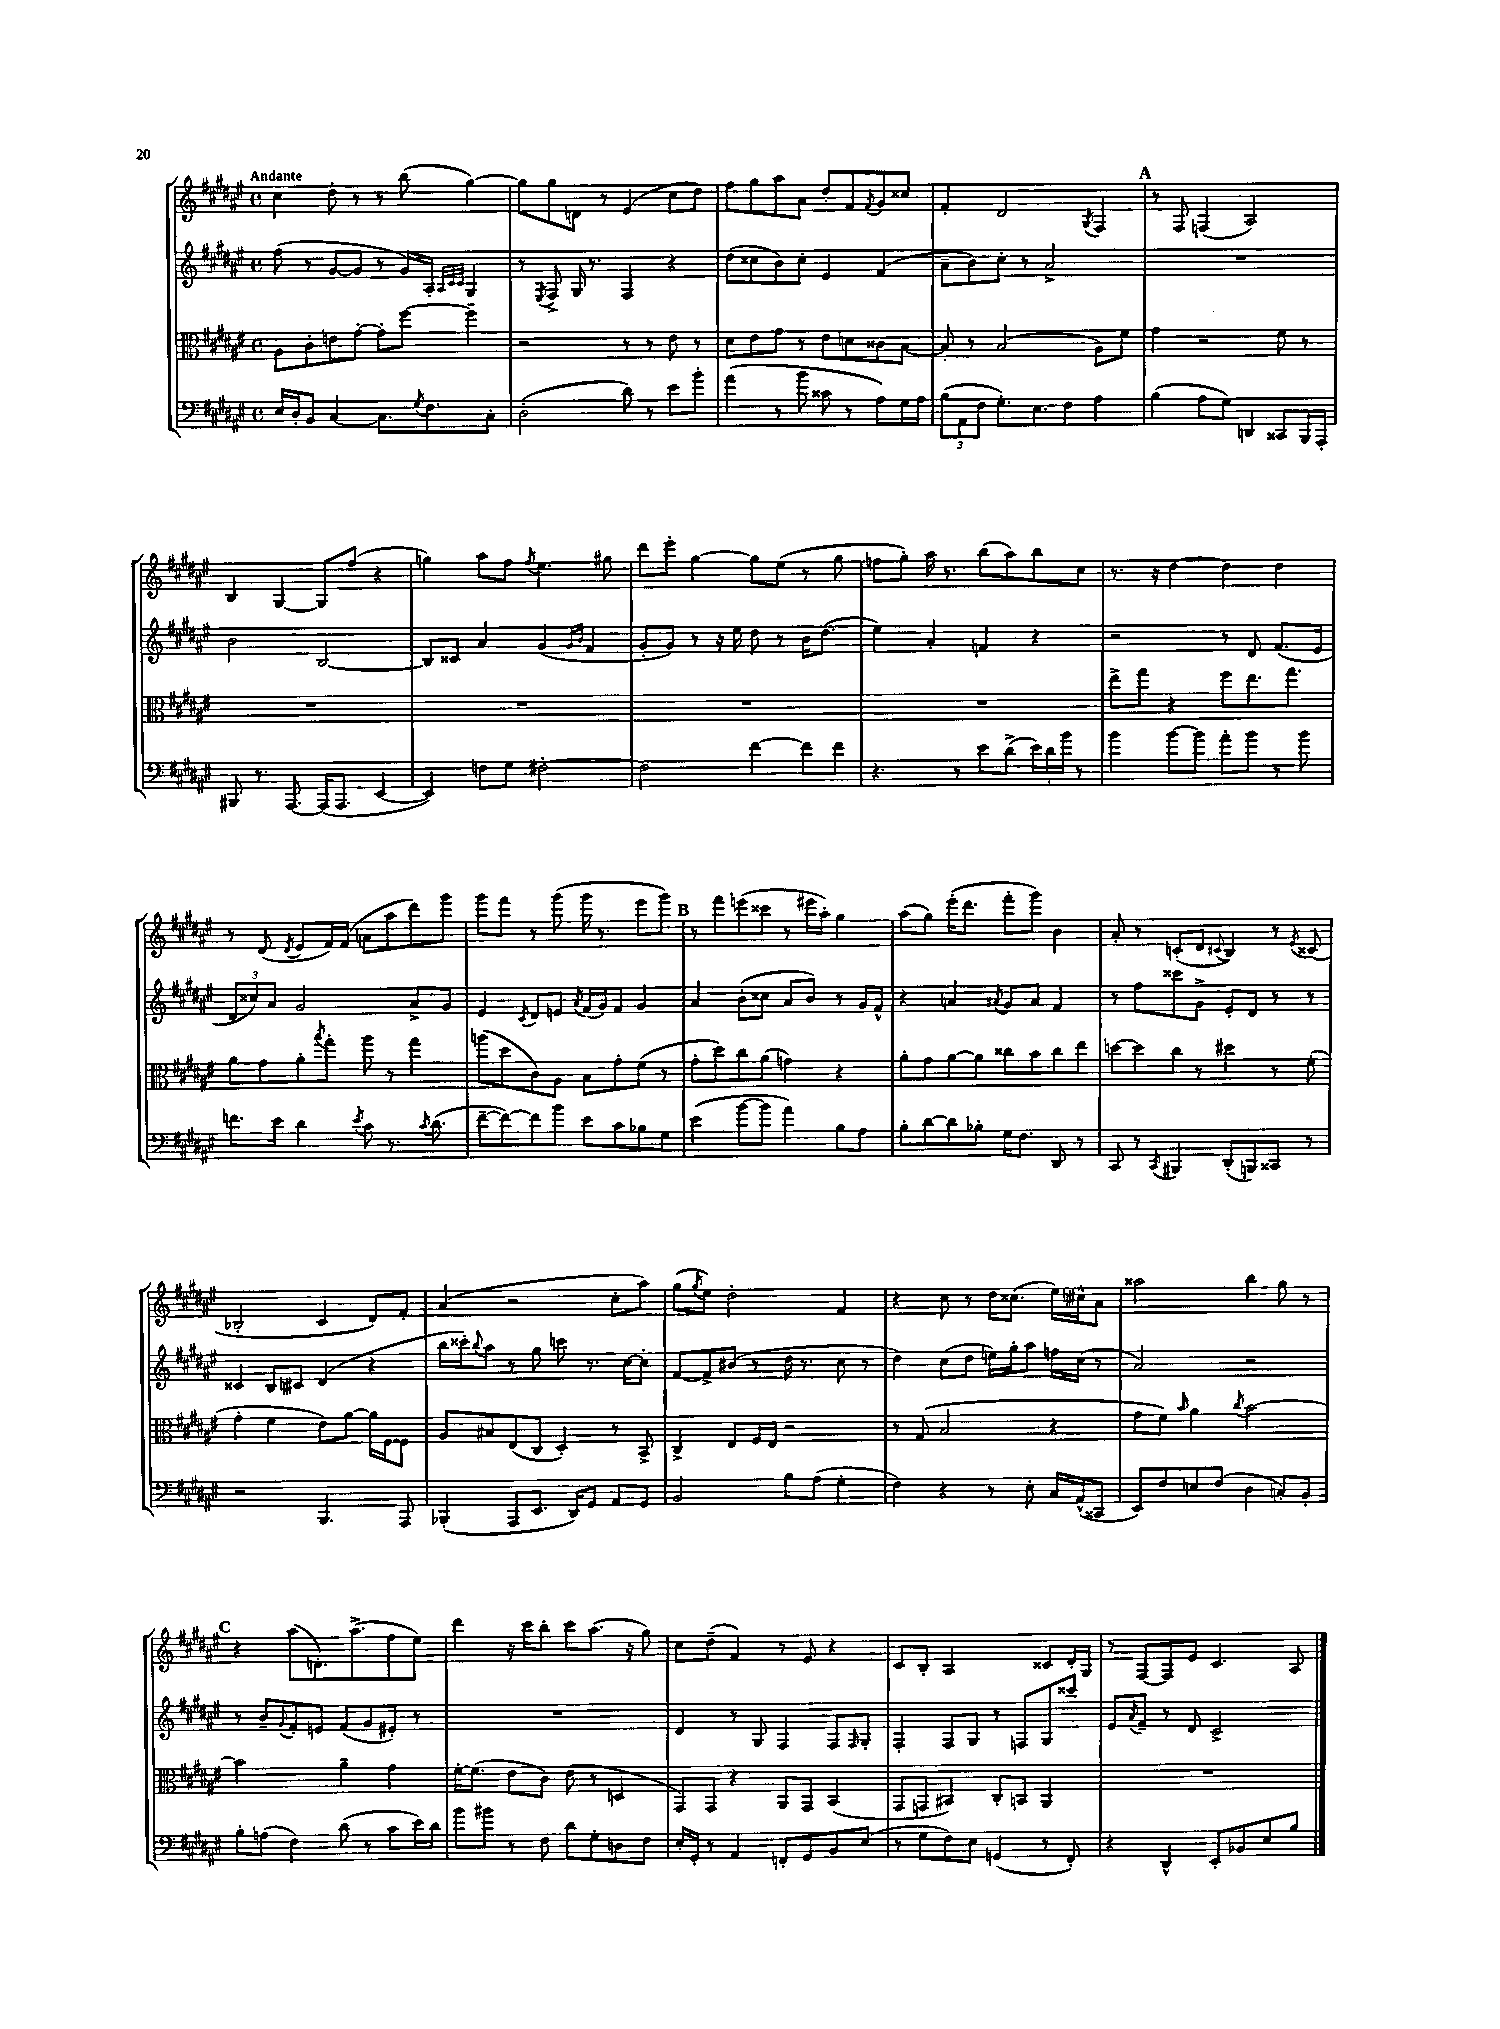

**kern	**kern	**kern	**kern
*part4	*part3	*part2	*part1
*staff4	*staff3	*staff2	*staff1
*clefF4	*clefC3	*clefG2	*clefG2
*k[f#c#g#d#a#e#]	*k[f#c#g#d#a#e#]	*k[f#c#g#d#a#e#]	*k[f#c#g#d#a#e#]
*M4/4	*M4/4	*M4/4	*M4/4
*met(c)	*met(c)	*met(c)	*met(c)
=1	=1	=1	=1
!	!	!	!LO:TX:a:B:t=Andante
16E#/LL	8A#\L	(8ff#\	4cc#\
16D#'/J	.	.	.
8BB/J	8c#'\	8r	.
[4C#/	8en\	[8g#/L	8dd#'\
.	[8g#'\J	8g#/J]	8r
8.C#\L]	8g#'\L]	8r	8r
.	[8ff#\J	16g#/LL)	(8bb\
8qG#/	.	.	.
8.F#\	.	16A#'/JJ	.
.	.	32qqA#/LLL	.
.	.	32qqc#/	.
.	.	32qqc#/JJJ	.
.	4ff#~\]	4G#/	[4gg#\)
8C#'\J	.	.	.
=2	=2	=2	=2
(2D#'\	2r	8r	8gg#\L]
.	.	8qE#/	.
.	.	8F#^/	8gg#\
.	.	16G#/	8dn\J
.	.	8.r	.
.	.	.	8r
8d#\)	8r	4F#/	(4e#/
8r	8r	.	.
8e#\L	8e#\	4r	8cc#\L
8b'\J	8r	.	8dd#\J)
=3	=3	=3	=3
(4a#\	8d#\L	(8dd#\L	8ff#\L
.	8e#\	8cc##X\	8gg#\
8r	8g#\J	8b\)	8aa#\
8b\	8r	8cc##'\J	8a#\J
8c##X\	8e#\L	4e#/	8dd#'/L
8r	8dn\	.	8f#/
.	.	.	8qf#/
8A#\L)	8c##X\	(4f#/	8g#/
16G#\L	[8B\J	.	8cc##X/J
16A#\JJ	.	.	.
=4	=4	=4	=4
(12B\L	8B'/]	8a#~\L	4f#'/
12AA#\	.	.	.
.	8r	8b\)	.
12F#\J	.	.	.
8.G#'\L)	(2B/	8cc#'\J	2d#/
.	.	8r	.
8.E#\	.	.	.
.	.	2a#^/	.
8F#\J	.	.	.
.	.	.	8qG#/
4A#\	8A#\L)	.	4F#/
.	8f#\J	.	.
!!LO:REH:place=s1:t=A
=5	=5	=5	=5
(4B\	4g#\	1r	8r
.	.	.	8F#/
8A#\L	2r	.	(4Fn/
8G#\J)	.	.	.
4DDn/	.	.	2A#/)
8CC##X/L	8f#\	.	.
16BBB/L	8r	.	.
16AAA#'/JJ	.	.	.
!!LO:LB:g=z
=6	=6	=6	=6
8BBB#X/	1r	2b\	4B/
8.r	.	.	.
.	.	.	[4G#/
[8.AAA#/	.	.	.
(16AAA#/KL]	.	[2B/	8G#/L]
8.AAA#/J	.	.	.
.	.	.	(8ff#/J
[4EE#/	.	.	4r
=7	=7	=7	=7
4EE#/])	1r	8B/L]	4ggn\)
.	.	8c##X/J	.
8Fn\L	.	4a#/	8aa#\L
8G#\J	.	.	8ff#\J
.	.	.	8qff#/
[2F#X'\	.	(4g#/	4.ee#\
.	.	16qqg#/LL	.
.	.	16qqb/JJ	.
.	.	4f#/	.
.	.	.	8gg#X\
=8	=8	=8	=8
2F#\]	1r	8g#'/L	8ddd#\L
.	.	8g#/J)	8eee#'\J
.	.	8r	[4gg#\
.	.	16r	.
.	.	16ee#\	.
[4f#\	.	8dd#\	8gg#\L]
.	.	8r	(8ee#\J
8f#\L]	.	16b\KL	8r
.	.	(8.dd#\J	.
8f#\J	.	.	8gg#\
=9	=9	=9	=9
4.r	1r	4ee#\)	8ffn\L
.	.	.	8gg#'\J)
.	.	4a#'/	16aa#\
.	.	.	8.r
8r	.	.	.
8e#\L	.	4fn/	(8bb\L
(8d#^\J	.	.	8aa#\)
24e#\LL)	.	4r	8bb\
24d#\	.	.	.
24b\JJ	.	.	.
8r	.	.	8cc#\J
=10	=10	=10	=10
4b\	8ee#^\L	2r	8.r
.	8gg#\J	.	.
.	.	.	16r
[8b\L	4r	.	[4dd#\
8b\J]	.	.	.
8a#'\L	8ff#\L	8r	4dd#\]
8b\J	8.ee#\	8d#/	.
8r	.	(8.f#/L	4dd#\
.	8.gg#\J	.	.
8b\	.	.	.
.	.	16e#/Jk	.
!!LO:LB:g=z
=11	=11	=11	=11
8.fn\L	8a#\L	12d#/L	8r
.	.	12cc##X/)	.
.	8g#\	.	(8d#/
.	.	12a#/J	.
16e#\Jk	.	.	.
.	.	.	8qd#/
4d#\	8a#'\	2g#/	8e#/L
.	8qbb/	.	.
.	8gg#'\J	.	16f#/L)
.	.	.	(16f#/JJ
8qe#/	.	.	.
8c#\	8aa#\	.	8an\L
8.r	8r	.	8aa#\
.	4gg#\	8a#^/L	8ddd#\)
8qc#/	.	.	.
(8.d#\	.	.	.
.	.	8g#/J	8ggg#\J
=12	=12	=12	=12
[8f#~\L	(8aan\L	4e#/	8ggg#\L
8f#\_)	8dd#\	.	8fff#\J
.	.	8qc#/	.
8f#\]	8c#\)	8d#/L	8r
8b\J	8A#\J	8en/J	(8ggg#\
.	.	8qa#/	.
8e#\L	8B\L	(16f#/LL	16ggg#\
.	.	16g#/J)	8.r
8c#\	8g#'\	8f#/J	.
8B-X\	(8f#\J	4g#/	8eee#\L
8G#\J	8r	.	8ggg#\J)
!!LO:REH:place=s1:t=B
=13	=13	=13	=13
(4e#\	8g#'\L	4a#/	8r
.	8dd#\)	.	8fff#\L
[8b\L	8cc#\	(8b'\L	(8eeen\
8b\J]	(8a#\J	8cc##X\J	8ccc##X\J
4a#\)	4gn\)	8a#/L	8r
.	.	8b/J)	16eee#X\LL
.	.	.	16aa#'\JJ)
8B\L	4r	8r	4gg#\
8A#\J	.	16g#/LL	.
.	.	16f#^^/JJ	.
=14	=14	=14	=14
8B'\L	8a#'\L	4r	(8aa#\L
[8d#\	8g#\	.	8gg#\J)
8d#\]	[8a#\	4an/	(16eee#'\KL
.	.	.	8.ddd#\J
8B-X'\J	8a#\J]	.	.
.	.	8qa#X/	.
16G#\KL	8cc##X\L	8g#/L	8fff#'\L
8.F#\J	.	.	.
.	8b\	8a#/J	8ggg#\J)
8DD#/	8cc##\	4f#/	4b\
8r	8ee#\J	.	.
=15	=15	=15	=15
8CC#/	[8ddn\L	8r	8a#'/
8r	8dd\]	8ff#\L	8r
8qCC#/	.	.	.
4BBB#X/	8cc#\J	8ccc##X\	(8cn'/L
.	8r	8g#^\J	8d#/J
.	.	.	8qqc#X/
(8DD#'/L	4dd#X\	8e#'/L	4B/)
8BBBn/)	.	8d#/J	.
8CC##X/J	8r	8r	8r
.	.	.	8qe#/
8r	(8f#'\	8r	(8c##X/
!!LO:LB:g=z
=16	=16	=16	=16
2r	4g#'\	4c##X/	2B-X'/
.	4f#\	8B/L	.
.	.	8c#X/J	.
4.BBB/	8e#\L)	(4d#/	4c#/
.	[8a#\J	.	.
.	16a#\LL]	4r	8d#/L)
.	[16F#\J	.	.
8AAA#/	8F#\J]	.	8f#'/J
=17	=17	=17	=17
(4BBB-X'/	8A#/L	16bb\LL	(4a#/
.	.	16ccc##X'\J)	.
.	.	8qqbb/	.
.	8B#X/	8aa#\J	.
8AAA#/L	(8E#/	8r	2r
8.EE#/J	8C#/J	8gg#\	.
.	4D#'/)	8cccn\	.
16DD#/KL)	.	.	.
8GG#/J	.	8.r	.
8AA#/L	8r	.	8cc#'\L
.	.	[16cc#\KL	.
8GG#/J	8BB^/	8cc#'\J]	8aa#\J)
=18	=18	=18	=18
2BB/	4C#^/	[8f#/L	(8gg#\L
.	.	.	8qgg#/
.	.	8f#^/]	8ee#\J)
.	8E#/L	(8b#X/J	2dd#'\
.	16F#/L	8r	.
.	16E#/JJ	.	.
8B\L	2r	16dd#\	.
.	.	8.r	.
(8A#\J	.	.	.
4G#'\	.	8cc#\	4f#/
.	.	8r	.
=19	=19	=19	=19
4F#\)	8r	4dd#\)	4r
.	(8G#/	.	.
4r	2B/	(8cc#\L	8cc#\
.	.	8dd#\J	8r
8r	.	16een\LL)	16dd#\KL
.	.	16gg#'\J	(8.cc##X\J
8E#'\	.	8aa#\J	.
16C#/LL	4r	16ffn\LL	16ee#\LL)
(16AA#^^/J	.	(16cc#\JJ	16cc#X^^\J
8CC##X/J	.	8r	8a#\J
=20	=20	=20	=20
8EE#/L)	8g#\L	2a#/)	2aa##X\
8F#/	8f#\J)	.	.
.	16qqb/	.	.
8En/	4a#\	.	.
(8F#/J	.	.	.
.	8qcc#/	.	.
4D#\	[2b\	2r	4bb\
8Cn'/L)	.	.	8gg#\
8BB'/J	.	.	8r
!!LO:LB:g=z
!!LO:REH:place=s1:t=C
=21	=21	=21	=21
8B'\L	2b\]	8r	4r
(8An\J	.	8b~/L	.
.	.	8qqg#/	.
4F#\)	.	8f#'/	(8aa#\L
.	.	8en/J	8.dn'\)
(8d#\	4a#~\	(8f#/L	.
.	.	.	(8.aa#^\
8r	.	8g#/	.
8c#\L	4g#\	8e#X'/J)	8ff#\
16e#\L)	.	8r	8ee#\J)
16d#\JJ	.	.	.
=22	=22	=22	=22
8b\L	[16f#'\KL	1r	4ddd#\
.	(8.f#\J]	.	.
8b#X\J	.	.	.
8r	8e#\L	.	16r
.	.	.	16ccc#\KL
8F#\	8c#\J)	.	8bb'\J
8d#\L	(8e#\	.	8ccc#\L
8G#'\	8r	.	(8.aa#\J
8Dn\	4Dn/	.	.
.	.	.	16r
8F#\J	.	.	8gg#\)
=23	=23	=23	=23
16E#'/LL	8GG#/L)	4d#/	8cc#\L
16GG#'/JJ	.	.	.
8r	8GG#/J	.	(8dd#~\J
4AA#/	4r	8r	4f#/)
.	.	8G#/	.
8FFn'/L	8AA#/L	4F#/	8r
8GG#/	8GG#/J	.	8e#/
8BB/	(4BB/	8F#/L	4r
.	.	16qqF#/	.
(8E#/J	.	8G#'/J	.
=24	=24	=24	=24
8r	8GG#/L	4F#'/	8c#/L
8G#\L	8GGn/J	.	8B'/J
8F#\)	4BB#X/)	8F#/L	2A#/
8E#\J	.	8G#/J	.
(4GGn/	8C#'/L	8r	.
.	8BBn/J	8Fn/L	.
8r	4AA#/	8G#/	8c##X/L
8FF#'/)	.	8ccc##X/J	16d#'/L
.	.	.	16G#/JJ
=25	=25	=25	=25
4r	1r	8e#/L	8r
.	.	8qa#/	.
.	.	8f#~/J	[8F#/L
4DD#^^/	.	8r	8F#/]
.	.	8d#/	8e#/J
8EE#'/L	.	2c#^/	4.c#/
8BB-X/	.	.	.
8E#/	.	.	.
8B/J	.	.	8A#/
==	==	==	==
*-	*-	*-	*-
